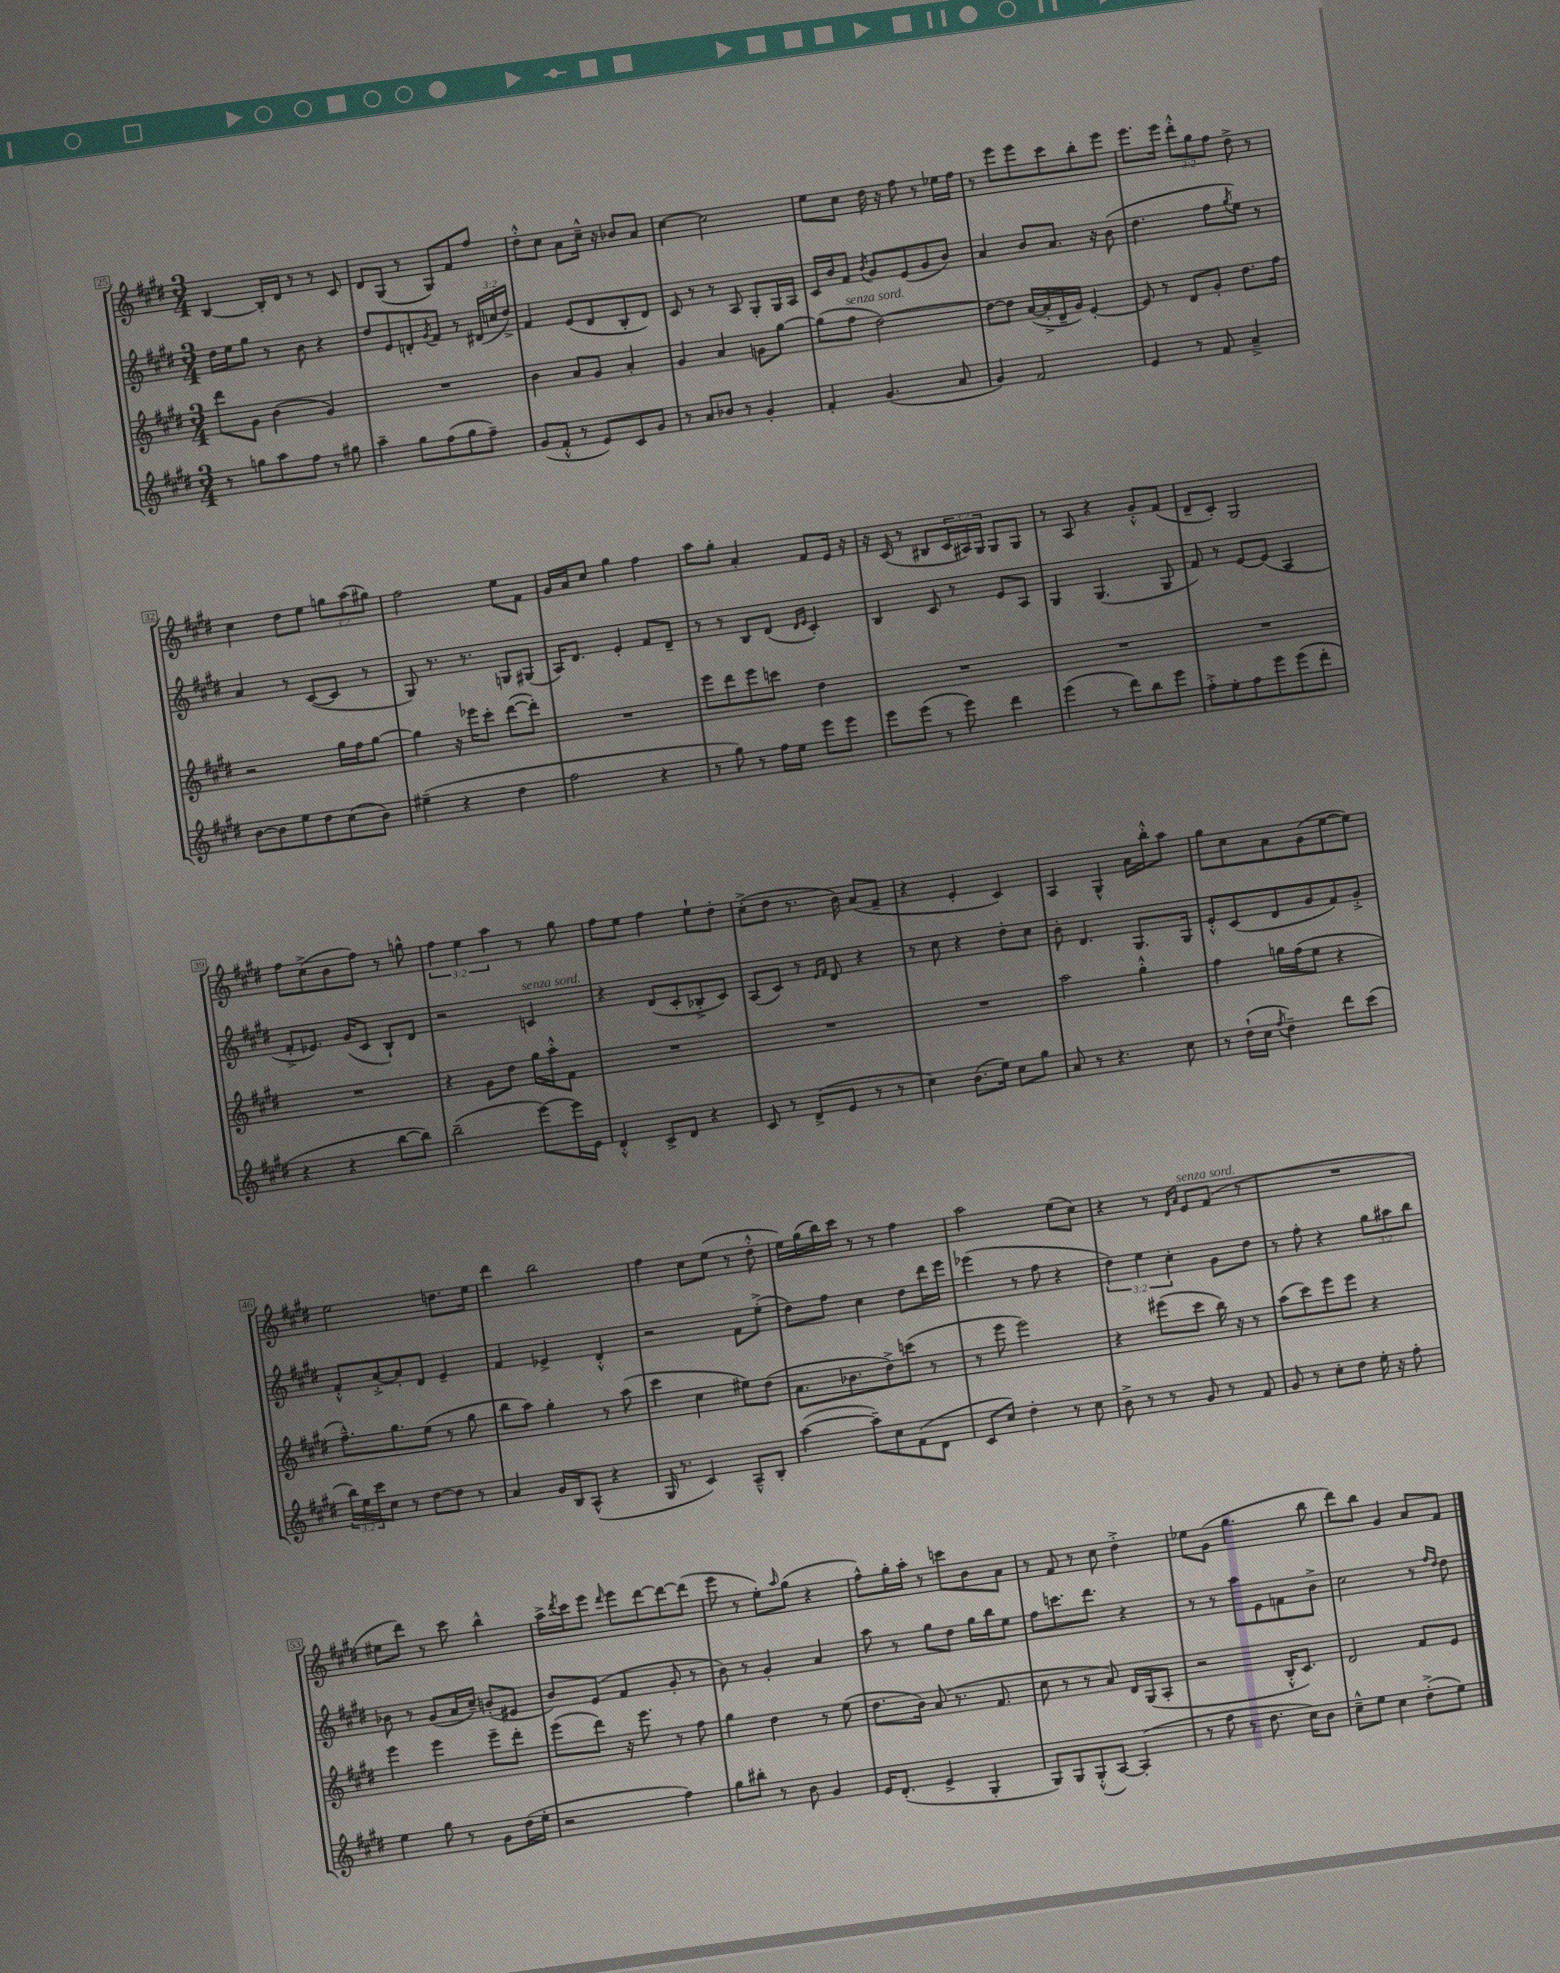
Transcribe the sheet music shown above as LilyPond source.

<<
\new StaffGroup <<
\new Staff = "s0" {
    \clef treble \key e \major \numericTimeSignature \time 3/4 \override Staff.TupletNumber.text = #tuplet-number::calc-fraction-text
    b4~ b16-. dis'16 r8 r8 cis'8 |
    dis'8 gis8( r8 gis8) fis'8 fis''8 |
    dis''8-.-^ cis''8 a'8 cis''16---^ r16 bes'8 a'8 |
    cis''4~ cis''2 |
    e''8 cis''8 dis''16 r16 fis''8 r8 ees''16 fis''16 |
    r8 e'''8 e'''8 cis'''8 b''8-. e'''8 |
    e'''8. e'''16 \tuplet 3/2 { dis'''8-.-^ gis''8 fis''8 } dis''8-> r8 |
    cis''4 dis''8 e''8 \tuplet 3/2 { g''8 a''8( gis''8) } |
    fis''2 e''8 fis'8 |
    gis'16 a'16 cis''8 gis''4 fis''4 |
    a''8 gis''8-. a'4-. fis'8 e'16 r16 |
    r16 cis'16( r8 bis8 \tuplet 3/2 { cis'16 ais16) gis16 } gis8 gis8 |
    r8 a8 r4 gis'8-.-^ fis'8( |
    dis'8-- cis'8-.) gis2 |
    fis''8 cis''8->( b'8 fis''8) r8 g''8-^ |
    \tuplet 3/2 { fis''4 e''4 a''4 } r8 gis''8 |
    fis''8 e''8 fis''4 e''8-! dis''8-. |
    cis''8-.->( dis''8 r8. b'16) a'8( fis'8-- |
    r4 e'4-. cis'4) |
    a4 gis4-^ a'16 b''16-.-^ a''8 |
    gis''8 cis''8 a'8 gis'8( e''8~ e''8) |
    e''2 d''8. e''16 |
    dis'''4 b''2 |
    fis''4 cis''8 e''8( r8 dis''8-.-^ |
    e''16) gis''16( b''16) cis'''16 r8 r8 fis''4 |
    a''2 e''8( cis''8) |
    r4 r8 \grace { dis'16 a'16 } e'8^\markup { \italic "senza sord." } fis'8( r8 |
    R2. |
    eis''8 dis'''8) r8 cis'''8 b''4-^ |
    a''16-> \acciaccatura { dis'''8 } cis'''16 e'''8 \grace { dis'''16 } e'''8 dis'''8~ dis'''8~ dis'''8( |
    e'''8 r8 e''8-.) \grace { a''16 } gis''8( r4 |
    fis''8-^) gis''16-. a''16-. r8 c'''8 b'8 a'8 |
    r8 fis'8 r8 cis''8 dis''4-.-> |
    ees''8 gis'8( gis''4. b''8 |
    dis'''8) b''8 gis'4 a'8 fis'8 \bar "|." |
}
\new Staff = "s1" {
    \clef treble \key e \major \numericTimeSignature \time 3/4 \override Staff.TupletNumber.text = #tuplet-number::calc-fraction-text
    dis''16 e''16 gis''8 r8 b'8 r4 |
    dis''8 e'8 d'8-. \acciaccatura { gis'8 } fis'8 r8 \tuplet 3/2 { dis'16( c''16 dis''16->) } |
    fis'4 e'8( dis'8 b8-. dis'8) |
    cis'8 r8 r8 a8 gis8-. gis16 a16 |
    cis'16 b'16 fis'8 \acciaccatura { b'8 } gis'8 e'8( gis'8 b'8) |
    a'4 b'8 a'8. r16 b'8( |
    dis''4. fis''8 \acciaccatura { gis''8 } e''8) r8 |
    a'4 r8 cis'8~( cis'8 r8 |
    gis8) r8. r8. g8 gis8( |
    a16) dis'8. e'4-. fis'8 dis'8-- |
    r8 r8 b8 dis'8( \grace { dis'16 e'16 } cis'4-.) |
    b4 cis'8 r8 e'8 a8 |
    gis4 gis4.( gis8 |
    fis'8) r8 e'8~ e'8( a4 |
    fis'8-.-> ees'8.) gis'16( cis'8 b8-!) dis'8 |
    r2 c'4^\markup { \italic "senza sord." } |
    r4 dis'8( cis'8-. bes8-.-> cis'8) |
    a8( cis'8) r8 \grace { e'16 fis'16 } dis'8 r4 |
    r8 cis''8 r4 dis''8-. cis''8 |
    b'8-. dis'4. gis8. gis16 |
    e'8-.-^ cis'8( dis'8 gis'8 fis'8) gis'8-.-> |
    fis'8-.-^ a'8~-.-> a'8-. dis'8 e'4-- |
    fis'4 ees'4-> dis'4-.-^ |
    r2 fis'8 e''8-.->( |
    dis''8) fis''8 cis''4 dis''8 dis'''16 e'''16 |
    ees'''4( r8 fis''8 r4 |
    \tuplet 3/2 { dis''4) e''4 cis''4-. } gis'8 dis''8 |
    r8 fis''8-. r4 \tuplet 3/2 { gis''8 ais''8 b''8 } |
    bes'8 r8 gis'8( a'16 cis''16--) b'8-.( eis'8 |
    b'8) e'8( fis'4 gis'8-. r8 |
    b'8) r8 gis'4-. a'4 |
    a''8 r8 gis''8 dis''8 gis''16 b''16 e''8 |
    fis''8 c'''8. dis'''8. r4 |
    r8 r8 a''8 e'8 f'8 b'8-> |
    cis''2 r8 \grace { fis''16 dis''16 } dis''8 \bar "|." |
}
\new Staff = "s2" {
    \clef treble \key e \major \numericTimeSignature \time 3/4
    dis'''8 gis'8 b'4( gis'4) |
    R2. |
    b'4 a'8 gis'8 a'4-. |
    gis'4 a'4 g'8 gis''8~ |
    gis''8( fis''8^\markup { \italic "senza sord." } dis''2~) |
    dis''8~ dis''8 a'16~( a'16-.-> dis'16-- gis'16) e'4~-. |
    e'8 r8 dis'8 gis'8-. dis''8. fis''16 |
    r2 gis''16 fis''16 gis''8~ |
    gis''4 r16 ees'''16 cis'''8-. dis'''8~( dis'''8-.) |
    R2. |
    e'''8 dis'''8 e'''8 c'''8 dis''4 |
    R2. |
    R2. |
    R2. |
    R2. |
    r4 gis'8 dis''8 gis''16 a''16-.-^ fis'8 |
    R2. |
    R2. |
    R2. |
    a''2 gis''4-.-^ |
    fis''4 g''16 fis''16( e''8 r4 |
    fis''8.---^) gis''8. e''8( r8 gis''8 |
    b''8 a''8) gis''4-. r8 a''8( |
    cis'''4 cis''4 eis''8) dis''8( |
    a'8. bes'8. dis''8->) c'''8( r8 |
    r8 e'''8 e'''2) |
    r4 eis'''8( cis'''8 b''16) r16 r8 |
    a''8( cis'''8) e'''8 e'''8 r4 |
    e'''4 e'''4 e'''8-- dis'''8-. |
    e'''8( dis'''8) r16 e'''8. r8 fis''8 |
    gis''4 dis''4 r8 e''8( |
    dis''8. b'16) a'8( r8. fis'8. |
    cis''8 r8 r8 a'8) dis'16 gis16( a8-. |
    r2 b16-.-^ cis'8.) |
    dis'2 fis'8 e'8 \bar "|." |
}
\new Staff = "s3" {
    \clef treble \key e \major \numericTimeSignature \time 3/4 \override Staff.TupletNumber.text = #tuplet-number::calc-fraction-text
    r8 g''8 a''8 fis''8 r8 gis''8 |
    a''4-- gis''8 fis''8( gis''8 fis''8--) |
    gis'8( fis'8-.-^ r8 e'8) cis'8 gis'8 |
    r8 a'8 bes'8 r8 gis'4-. |
    fis'4-. gis'4.( a'8 |
    gis'4) fis'2 |
    e'4 r8 fis'8 a'4---> |
    b'8~ b'8 e''8 dis''8 cis''8( b'8) |
    eis''4--( r4 dis''4 |
    fis''2 r4 |
    r8 gis''8) r8 fis''16 e''16 e'''8 e'''8 |
    e'''8 e'''8( r8 e'''8) dis'''4 |
    e'''4( r8 dis'''8) b''8 e'''8 |
    fis''8-.-> e''8-. fis''8 e'''8 e'''8( dis'''8-. |
    r4 r4 b''8~ b''8) |
    b''2--( e'''8~) e'''16 e'16 |
    dis'4-.-^ cis'8-> dis'8 r4 |
    cis'8 r8 dis'8->( e'8 r8 r8 |
    cis''4) b'8.( e''16) cis''8 gis''8 |
    a'8 r8 r4. cis''8 |
    r8 dis''16-!( cis''16 \acciaccatura { fis''8 } dis''4--) dis'''8 cis'''8( |
    \tuplet 3/2 { b''16) e''16 cis'''16 } cis''8 r8 dis''8~ dis''8 r8 |
    a'4 gis'16 b16 a8-^( r4 |
    gis16 r8. cis'4) a8---^ b8-. |
    a''4~( a''8--) cis''8 fis'8( dis'8 |
    cis'8 cis''8) dis''4-. r8 cis''8 |
    b'8-> r8 r8 gis'8 r8 fis'8 |
    gis'8 r8 cis''8-. dis''8 e''16-. r16 fis''8-. |
    e''4 gis''8 r8 gis'8 dis''16( e''16-. |
    r2 fis''4) |
    gis''8 bis''8-. r8 b'8 gis'4 |
    e'16 dis'8.-.( e'4-> gis4-. |
    gis8) gis8 gis8-.-^( a8~) a4-.( |
    r8 fis''8 r8 dis''8. cis''16) b'8 |
    cis''8---^ e''8 cis''4 dis''8-.->( e''8) \bar "|." |
}
>>
>>
